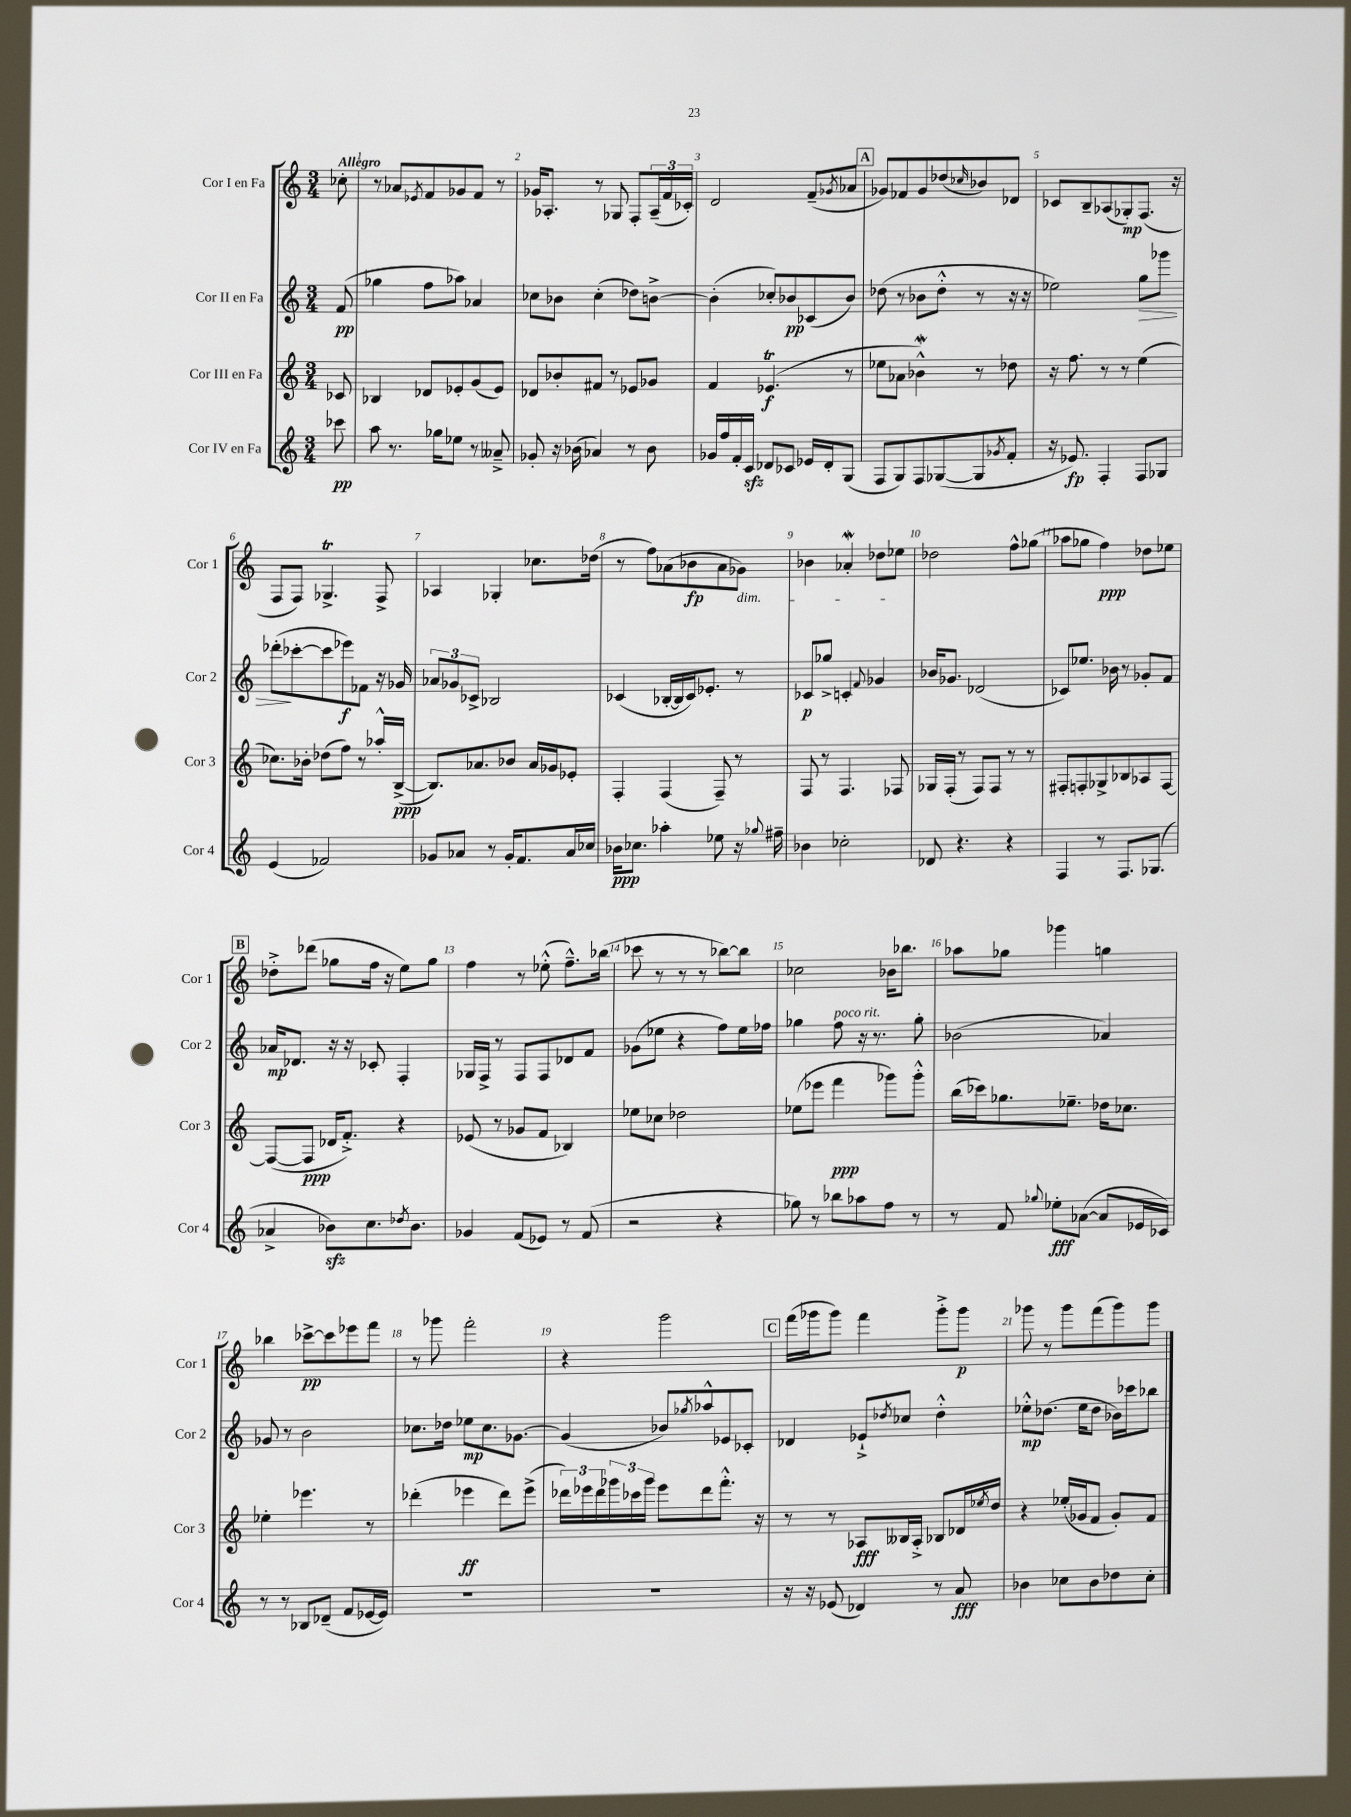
<<
\new StaffGroup <<
\new Staff = "s0" \with { instrumentName = "Cor I en Fa" shortInstrumentName = "Cor 1" } {
    \clef treble \key c \major \numericTimeSignature \time 3/4 \partial 8 \tempo "Allegro"
    ces''8-. |
    r8 aes'8 \acciaccatura { ees'8 } f'8 ges'8 f'8 r8 |
    ges'16 aes8.-. r8 ges8 f8-. \tuplet 3/2 { aes16--( f'16 ces'16-.) } |
    d'2 f'8--( \acciaccatura { ges'8 } aes'8 |
    \mark \markup { \box "A" } ges'8) fes'8 ges'8 des''8( \grace { ces''16 } bes'8) des'8 |
    ces'8 b8-- aes8( ges8-.\mp) f8.( r16 |
    f8 f8) ges4.->\trill f8-> |
    aes4 ges4-. ces''8. des''16( |
    r8 f''8) aes'8( bes'8\fp aes'8 ges'8\dim) |
    bes'4 aes'4-.\mordent des''8 ees''8\! |
    des''2 f''8-^ ges''8( |
    aes''8 ges''8 f''4\ppp) des''8 ees''8 |
    \mark \markup { \box "B" } des''8-.-> des'''8( ges''8 f''16 r16 e''8) ges''8 |
    f''4 r8 ees''8-.-^( f''8.---^) bes''16( |
    ces'''8 r8 r8 r8 bes''8~) bes''8 |
    ces''2 bes'16 bes''8. |
    aes''8 ges''8 ges'''4 g''4 |
    bes''4 ces'''8~->\pp ces'''8 ees'''8 f'''8 |
    r8 ges'''8 f'''2-. |
    r4 g'''2 |
    \mark \markup { \box "C" } f'''16( ges'''16 ges'''8) f'''4 ges'''8-.-> ges'''8\p |
    ges'''8 r8 ges'''8 f'''8( ges'''8) ges'''8 \bar "|." |
}
\new Staff = "s1" \with { instrumentName = "Cor II en Fa" shortInstrumentName = "Cor 2" } {
    \clef treble \key c \major \numericTimeSignature \time 3/4 \partial 8
    f'8\pp( |
    ges''4 f''8 aes''8) aes'4 |
    ces''8 bes'8 ces''4-.( des''8) b'8~-> |
    b'4-.( ces''8-.) bes'8\pp ces'8( bes'8) |
    \mark \markup { \box "A" } des''8( r8 bes'8 des''8-.-^ r8 r16 r16 |
    ees''2) g''8\> ges'''8 |
    des'''8-.\!( ces'''8~-. ces'''8 ees'''8\f) fes'8 r16 ges'16 |
    \tuplet 3/2 { aes'8 ges'8 ces'8-> } bes2 |
    ces'4( bes16~-. bes16 ces'16) ees'8.-. r8 |
    ces'8\p ges''8-> c'4-. \appoggiatura { f'8 } ges'4 |
    bes'16 ges'8. des'2( |
    ces'8) ees''8. bes'16 r8 ges'8-. f'8 |
    \mark \markup { \box "B" } aes'16\mp des'8. r16 r16 ces'8-. f4-. |
    ges16 f16-> r8 f8 f8 des'8 f'8 |
    ges'8( ees''8 r4 f''8) ees''16 fes''16 |
    ges''4 f''8^\markup { \italic "poco rit." } r16 r8. ges''8-. |
    bes'2( aes'4) |
    ges'8 r8 b'2 |
    ces''8. des''16 ees''8\mp ces''8. ges'8.~ |
    ges'4( bes'8) \acciaccatura { ges''8 } aes''8-^ ees'8 ces'8-. |
    \mark \markup { \box "C" } des'4 ees'8-!-> \acciaccatura { des''8 } ces''8 des''4-.-^ |
    ees''8-.-^\mp des''8.( ees''16 des''8 bes'16) ces'''16 bes''8 \bar "|." |
}
\new Staff = "s2" \with { instrumentName = "Cor III en Fa" shortInstrumentName = "Cor 3" } {
    \clef treble \key c \major \numericTimeSignature \time 3/4 \partial 8
    ces'8 |
    bes4 des'8 ees'8-. g'8( ees'8) |
    des'8 bes'8-. fis'8 r8 ees'8 ges'8 |
    f'4 ees'4.\trill\f( r8 |
    \mark \markup { \box "A" } ees''8 aes'8 bes'4-^\mordent) r8 des''8 |
    r16 f''8. r8 r8 e''4( |
    ces''8.) bes'16-. des''8( f''8) r8 aes''16-.-^ b16~->\ppp( |
    b8.) aes'8. bes'8 aes'16 ges'16 ees'8-. |
    f4-. f4( f8--) r8 |
    f8 r8 f4. fes8 |
    ges16 f16-.( r8 f8) f8 r8 r8 |
    fis8-. f8-. ges8-> bes8 aes8 f8~ |
    \mark \markup { \box "B" } f8~( f8\ppp des'16 f'8.-.->) r4 |
    ees'8( r8 ges'8 f'8 bes4) |
    ees''8 ces''8 des''2 |
    ees''8( ees'''8 f'''4\ppp ges'''8) ges'''8-.-^ |
    b''16( ces'''16) ges''8. ees''8.-- des''16 ces''8. |
    ees''4-. ees'''4. r8 |
    des'''4-.( ees'''4\ff des'''8) ees'''8->( |
    \tuplet 3/2 { des'''16) ees'''16 des'''16 } \tuplet 3/2 { ges'''16 ces'''16 ges'''16 } ees'''8 des'''8 f'''8.-.-^ r16 |
    \mark \markup { \box "C" } r8 r8 aes8\fff beses16 aes16-.-> bes8 des'16 \acciaccatura { ees''8 } d''16 |
    r4 ees''16-.( ges'16 f'8 ges'8-.) f'8 \bar "|." |
}
\new Staff = "s3" \with { instrumentName = "Cor IV en Fa" shortInstrumentName = "Cor 4" } {
    \clef treble \key c \major \numericTimeSignature \time 3/4 \partial 8
    ces'''8\pp |
    a''8 r8. ges''16 ees''8 r8 aeses'8---> |
    ges'8-. r16 bes'16( aes'4) r8 bes'8 |
    ges'16 f''16 f'16-. c'16\sfz des'8 ces'8 ees'16 des'16-. g8( |
    \mark \markup { \box "A" } f8 g8) f8 ges8~( ges8 \acciaccatura { ges'8 } f'8-. |
    r16 ees'8.\fp) f4-. f8 ges8 |
    e'4( fes'2) |
    ges'8 aes'8 r8 ges'16-. f'8. aes'16 ces''16 |
    bes'16\ppp ces''8. aes''4-. ees''8 r16 \appoggiatura { ges''8 } fis''16-- |
    bes'4 ces''2-. |
    des'8 r4. r4 |
    f4 r8 f8. ges8.( |
    \mark \markup { \box "B" } aes'4-> bes'8\sfz) c''8. \acciaccatura { des''8 } bes'8. |
    ges'4 f'8( ees'8) r8 f'8( |
    r2 r4 |
    ges''8) r8 bes''8 aes''8 f''8 r8 |
    r8 f'8 \appoggiatura { ges''8 } ees''8-.\fff aes'8~( aes'8 ees'16 ces'16) |
    r8 r8 bes8 des'8--( f'8 ees'16~ ees'16) |
    R2. |
    R2. |
    \mark \markup { \box "C" } r16 r16 ees'8( des'4) r8 a'8\fff |
    bes'4 ces''8 bes'8 des''8 ces''8-. \bar "|." |
}
>>
>>
\layout { \context { \Score \override BarNumber.break-visibility = ##(#f #t #t) barNumberVisibility = #all-bar-numbers-visible } }
